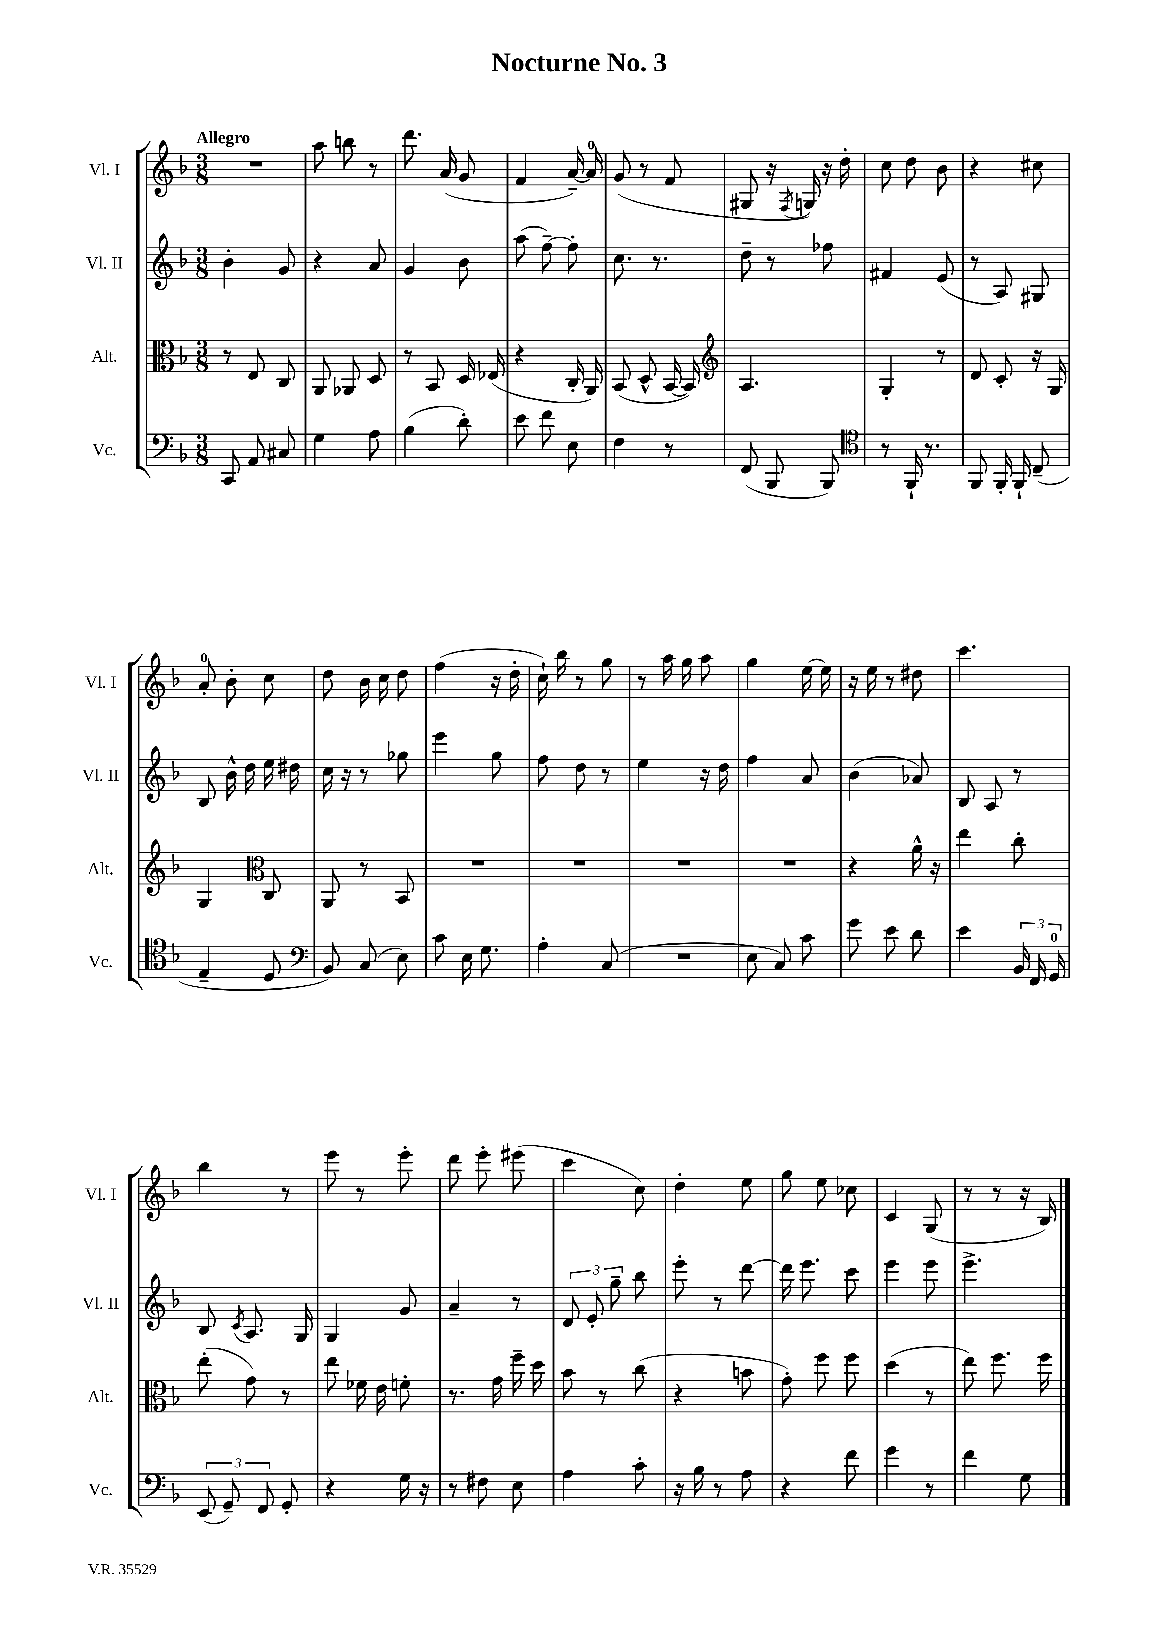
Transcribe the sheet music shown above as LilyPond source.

\header { title = "Nocturne No. 3" }
<<
\new StaffGroup <<
\new Staff = "s0" \with { instrumentName = "Vl. I" shortInstrumentName = "Vl. I" } {
    \clef treble \key f \major \numericTimeSignature \time 3/8 \tempo "Allegro"
    \autoBeamOff R4. |
    a''8 b''8 r8 |
    d'''8. a'16( g'8 |
    f'4 a'16~--) a'16-0 |
    g'8( r8 f'8 |
    gis8 r16 \acciaccatura { f8 } g16) r16 d''16-. |
    c''8 d''8 bes'8 |
    r4 cis''8 |
    a'8-0-. bes'8-. c''8 |
    d''8 bes'16 c''16 d''8 |
    f''4( r16 d''16-. |
    c''16-!) bes''16 r8 g''8 |
    r8 a''16 g''16 a''8 |
    g''4 e''16~ e''16 |
    r16 e''16 r8 dis''8 |
    c'''4. |
    bes''4 r8 |
    e'''8 r8 e'''8-. |
    d'''8 e'''8-. eis'''8( |
    c'''4 c''8) |
    d''4-. e''8 |
    g''8 e''8 ces''8 |
    c'4 g8( |
    r8 r8 r16 bes16) \bar "|." |
}
\new Staff = "s1" \with { instrumentName = "Vl. II" shortInstrumentName = "Vl. II" } {
    \clef treble \key f \major \numericTimeSignature \time 3/8
    \autoBeamOff bes'4-. g'8 |
    r4 a'8 |
    g'4 bes'8 |
    a''8( f''8~--) f''8-. |
    c''8. r8. |
    d''8-- r8 fes''8 |
    fis'4 e'8( |
    r8 a8) gis8 |
    bes8 bes'16-^ d''16 e''16 dis''16 |
    c''16 r16 r8 ges''8 |
    e'''4 g''8 |
    f''8 d''8 r8 |
    e''4 r16 d''16 |
    f''4 a'8 |
    bes'4( aes'8) |
    bes8 a8 r8 |
    bes8 \acciaccatura { c'8 } a8. g16 |
    g4 g'8 |
    a'4-- r8 |
    \tuplet 3/2 { d'8 e'8-. g''8-- } bes''8 |
    e'''8-. r8 d'''8~ |
    d'''16 e'''8. c'''8 |
    e'''4 e'''8 |
    e'''4.-> \bar "|." |
}
\new Staff = "s2" \with { instrumentName = "Alt." shortInstrumentName = "Alt." } {
    \clef alto \key f \major \numericTimeSignature \time 3/8
    \autoBeamOff r8 e8 c8 |
    a,8 aes,8 d8 |
    r8 bes,8 d16 ees16( |
    r4 c16-. a,16) |
    bes,8( d8-^ bes,16~ bes,16) |
    \clef treble a4. |
    g4-. r8 |
    d'8 c'8-. r16 g16 |
    g4 \clef alto c8 |
    a,8 r8 bes,8 |
    R4. |
    R4. |
    R4. |
    R4. |
    r4 a'16-^ r16 |
    e''4 c''8-. |
    e''8-.( g'8) r8 |
    e''8 fes'16 e'16 f'8-. |
    r8. g'16 f''16-- d''16 |
    bes'8 r8 c''8( |
    r4 b'8 |
    g'8-.) f''8 f''8 |
    d''4( r8 |
    e''8) f''8. f''16 \bar "|." |
}
\new Staff = "s3" \with { instrumentName = "Vc." shortInstrumentName = "Vc." } {
    \clef bass \key f \major \numericTimeSignature \time 3/8
    \autoBeamOff c,8 a,8 cis8 |
    g4 a8 |
    bes4( d'8-.) |
    e'8 f'8 e8 |
    f4 r8 |
    f,8( bes,,8 bes,,8) |
    \clef tenor r8 f,16-! r8. |
    f,8 f,16-. f,16-! c8--( |
    e4-- d8 |
    \clef bass bes,8) c8( e8) |
    c'8 e16 g8. |
    a4-. c8( |
    R4. |
    e8 c8) c'8 |
    g'8 e'8 d'8 |
    e'4 \tuplet 3/2 { bes,16 f,16 g,16-0 } |
    \tuplet 3/2 { e,8( g,8--) f,8 } g,8-. |
    r4 g16 r16 |
    r8 fis8 e8 |
    a4 c'8-. |
    r16 bes16 r8 a8 |
    r4 f'8 |
    g'4 r8 |
    f'4 g8 \bar "|." |
}
>>
>>
\layout { \context { \Score \remove "Bar_number_engraver" } }
